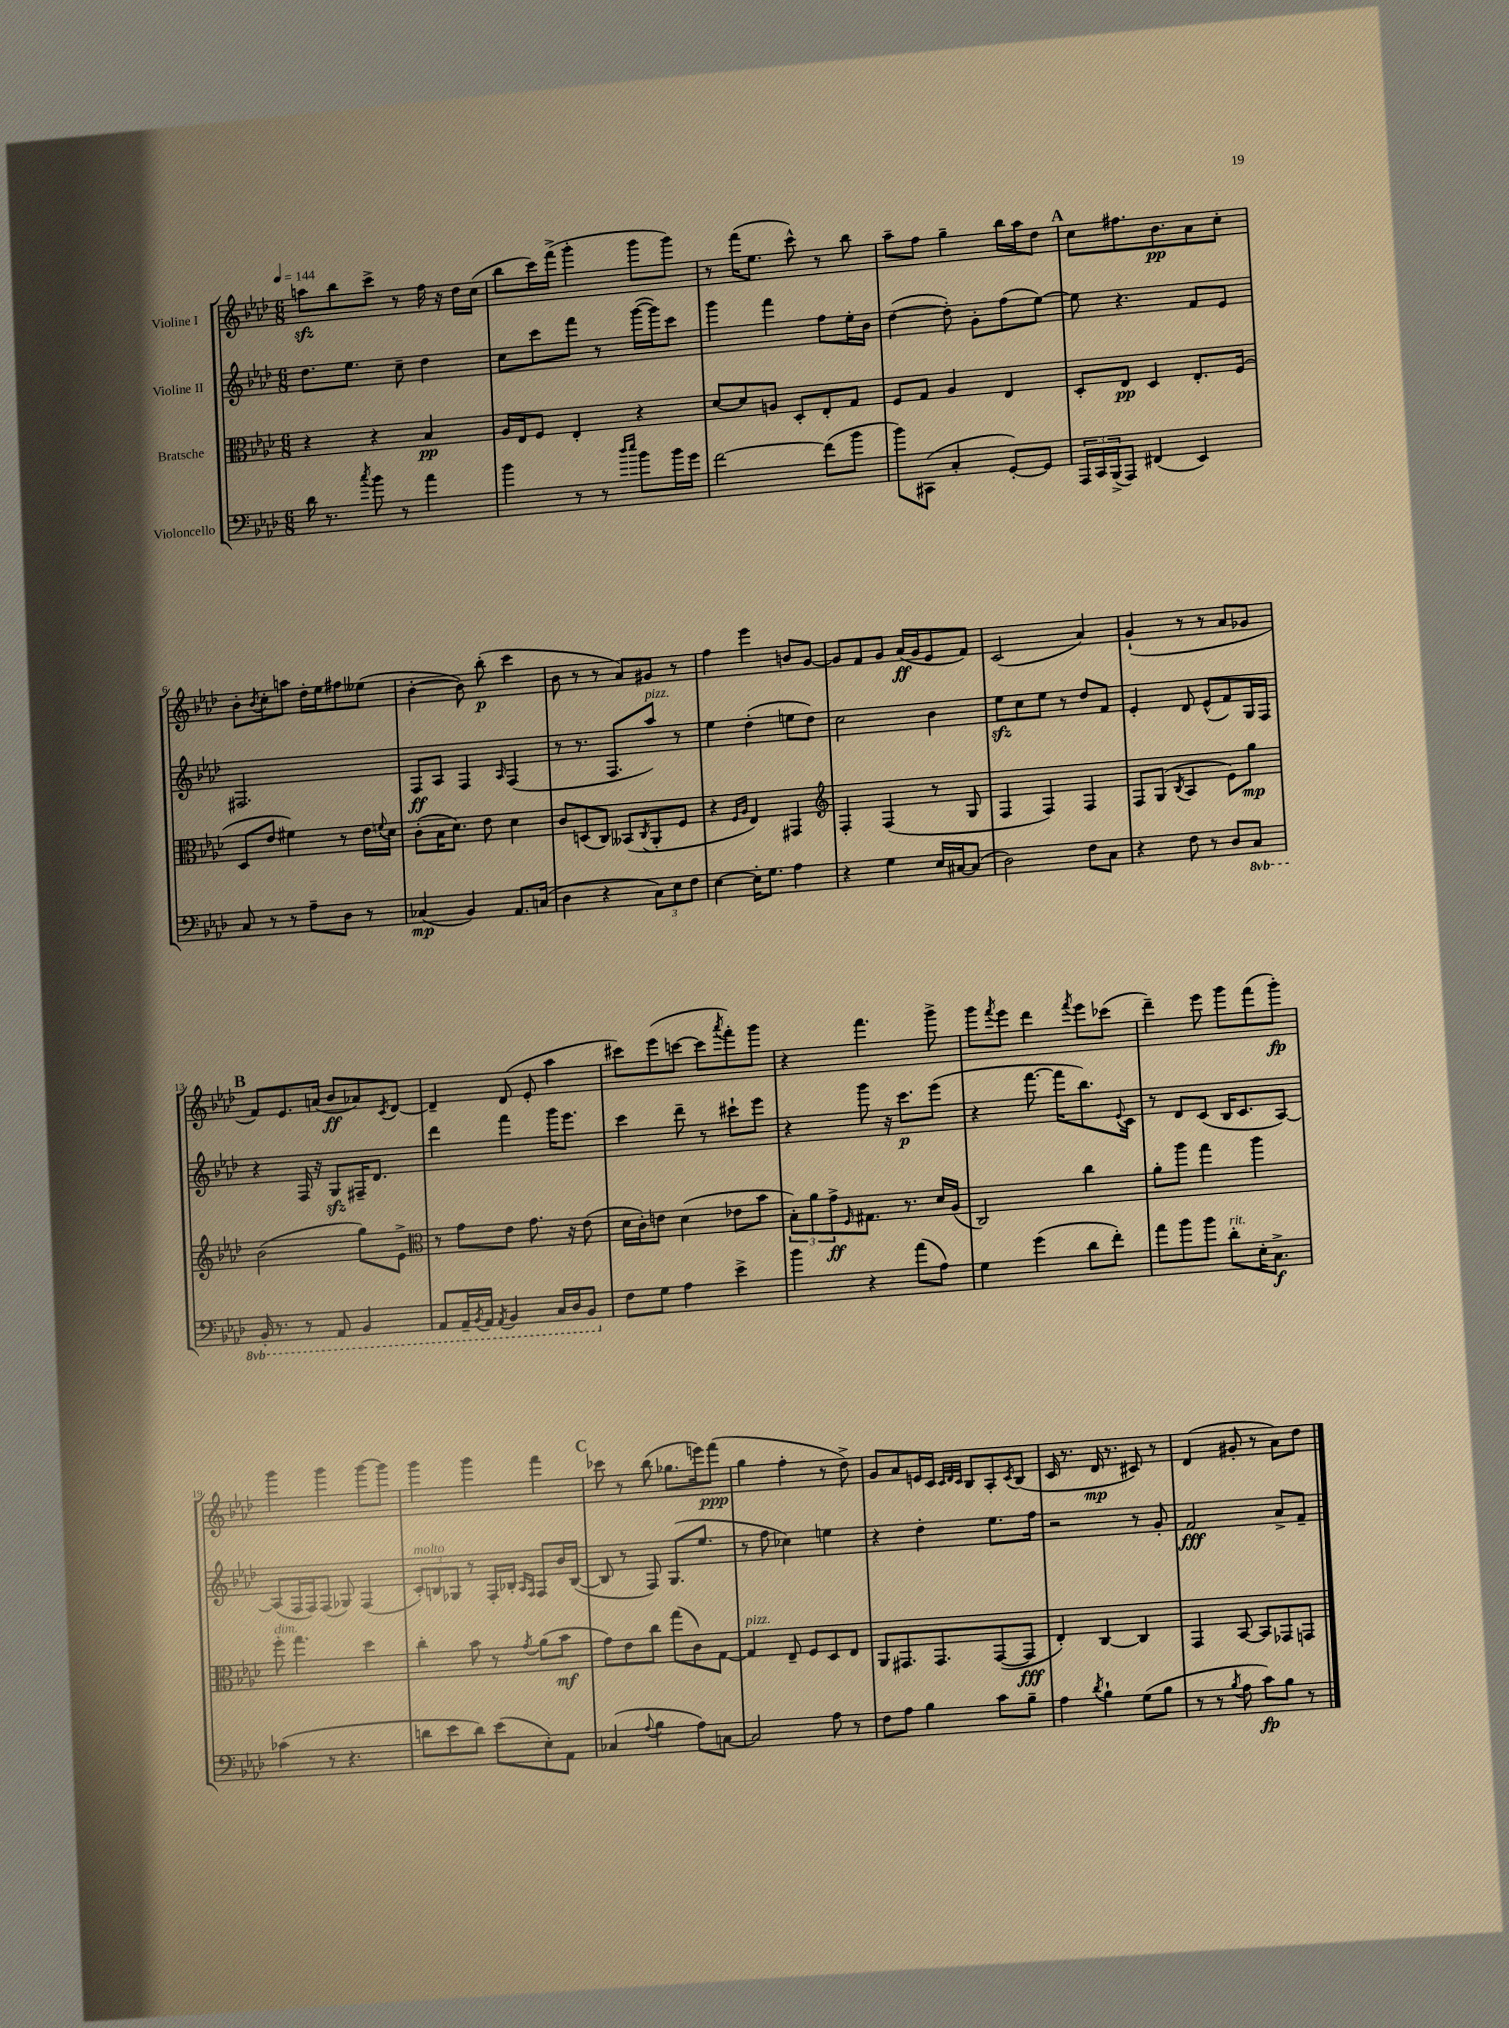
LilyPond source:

<<
\new StaffGroup <<
\new Staff = "s0" \with { instrumentName = "Violine I" } {
    \clef treble \key aes \major \numericTimeSignature \time 6/8 \tempo 4 = 144
    a''8\sfz bes''8 c'''8-> r8 f''16 r16 des''16 c''16( |
    bes''8 c'''16) f'''16->( g'''4-. g'''8 g'''8) |
    r8 f'''16( ees''8. c'''8-^) r8 bes''8 |
    aes''8-- f''8 g''4-- bes''16 aes''16 des''8 |
    \mark \markup { \bold "A" } c''8 fis''8. bes'8.\pp aes'8 c''8-. |
    bes'8-. \acciaccatura { bes'8 } c''8-. a''8 des''16-. ees''16 fis''8 eeses''8( |
    bes'4~-. bes'8) bes''8-.\p( c'''4 |
    bes'8 r8 r8 aes'8) gis'8 r8 |
    f''4 ees'''4 b'8 g'8~ |
    g'8 f'8 g'8 aes'16\ff( g'16 ees'8 f'8) |
    c'2( aes'4) |
    g'4-!( r8 r8 aes'8 ges'8 |
    \mark \markup { \bold "B" } f'8) ees'8. a'16( bes'8\ff aes'8) \acciaccatura { c'8 } des'8~ |
    des'4-- des'8( ees'8-. aes''4 |
    cis'''8) ees'''8( c'''8~ c'''8 \acciaccatura { aes'''8 } f'''8-.) g'''8 |
    r4 f'''4. g'''8-> |
    g'''8 \acciaccatura { f'''8 } ees'''8 des'''4 \acciaccatura { f'''8 } ees'''8 ces'''8( |
    des'''4--) ees'''8 g'''8 f'''8( g'''8-.\fp) |
    g'''4 g'''4 g'''8~ g'''8 |
    g'''4 g'''4 f'''4 |
    \mark \markup { \bold "C" } ces'''8 r8 bes''8( ges''8. e'''16) f'''8\ppp( |
    g''4 f''4-. r8 des''8->) |
    g'8 aes'8 e'16 c'16 \grace { c'32 des'32 c'32 } bes8 aes8-. \acciaccatura { c'8 } bes8( |
    c'16 r8. des'16\mp r8. cis'8) r8 |
    des'4( gis'8-. r8 aes'8) des''8 \bar "|." |
}
\new Staff = "s1" \with { instrumentName = "Violine II" } {
    \clef treble \key aes \major \numericTimeSignature \time 6/8
    des''8. ees''8. c''8-- des''4 |
    c''8 c'''8 f'''8 r8 g'''16~( g'''16) c'''8 |
    g'''4 f'''4 f''8 ees''16-. bes'16 |
    des''4~( des''8-.) g'8-. f''8( ees''8~) |
    \mark \markup { \bold "A" } ees''8 r4. f'8 ees'8 |
    fis2. |
    f8\ff aes8 f4 \grace { aes16 } f4( |
    r8 r8. f8. aes''8^\markup { \italic "pizz." }) r8 |
    ees''4 des''4-.( e''8 des''8) |
    c''2 bes'4 |
    ees''8\sfz c''8 ees''8 r8 des''8 f'8 |
    ees'4-. des'8 ees'8-^( f'8) g16 f16 |
    \mark \markup { \bold "B" } r4 f16 r16 g8\sfz fis16-- des'8. |
    des'''4 f'''4 g'''16 ees'''8. |
    c'''4 des'''8-- r8 cis'''8-! ees'''8 |
    r4 g'''8 r16 c'''8.\p ees'''8( |
    r4 f'''8.~ f'''16 bes''8.) \appoggiatura { ees'8 } c'16 |
    r8 des'8 c'8( bes16 c'8. aes8~) |
    aes8( f16 f16) f8( ges8) f4( |
    \tuplet 3/2 { c'8-.^\markup { \italic "molto" }) b8 ges8 } r8 f16-. bes16-. \grace { aes16 f16 } f8 bes'16 bes16~( |
    \mark \markup { \bold "C" } bes8 r8 f8) g8.( ees''8. |
    r8 f''8 ces''4) e''4 |
    r4 des''4-. ees''8. f''16 |
    r2 r8 g'8-. |
    f'2\fff aes'8-> f'8-- \bar "|." |
}
\new Staff = "s2" \with { instrumentName = "Bratsche" } {
    \clef alto \key aes \major \numericTimeSignature \time 6/8
    r4 r4 bes4\pp |
    aes16 ees16 f8 ees4-. r4 |
    des'8~ des'8 a8 des8-. ees8-. g8 |
    f8 g8 aes4 ees4 |
    \mark \markup { \bold "A" } des8-. ees8\pp des4 ees8.-. f16( |
    des8 ees'8 fis'4) r8 ees'16 \appoggiatura { f'8 } des'16 |
    c'8-.( bes16 des'8.) ees'8 des'4 |
    c'8 d8( c8) beses,8( \acciaccatura { c8 } aes,8-. f8 |
    r4 \grace { f16 aes16 } ees4) gis,4 |
    \clef treble f4-. f4( r8 g8 |
    f4 f4) f4 |
    f8 g8( \acciaccatura { bes8 } aes4 ees'8) g''8\mp |
    \mark \markup { \bold "B" } bes'2( g''8) ees'8-> |
    \clef alto r8 g'8 ees'8 g'8. r16 ees'8( |
    des'16 c'16-.) e'8 des'4( ees'8 bes'8 |
    \tuplet 3/2 { bes8-.) aes'8 g'8->\ff } \grace { f16 } gis8. r8. des'16 aes16( |
    c2) c''4 |
    aes'8-. aes''8 g''4 aes''4 |
    f''8-.^\markup { \italic "dim." } g''4. des''4 |
    c''4-. bes'8 r8 \acciaccatura { g'8 } aes'8( bes'8\mf |
    \mark \markup { \bold "C" } g'8) ees'8 c''8 g''8( c'8) g8~ |
    g4^\markup { \italic "pizz." } ees8-- f8 des8 ees8 |
    aes,8 gis,8. gis,8. gis,8~( gis,8\fff |
    ees4-.) c4~ c4 |
    g,4 bes,8~ bes,8 ges,8 g,8 \bar "|." |
}
\new Staff = "s3" \with { instrumentName = "Violoncello" } {
    \clef bass \key aes \major \numericTimeSignature \time 6/8 \set Staff.ottavationMarkups = #ottavation-simple-ordinals
    des'16 r8. \acciaccatura { c''8 } bes'8 r8 aes'4 |
    bes'4 r8 r8 \grace { des''16 ees''16 } bes'8 bes'16 g'16 |
    f'2~ f'8( bes'8 |
    bes'8) cis,8( c4-. g,8~-.) g,8 |
    \mark \markup { \bold "A" } \tuplet 3/2 { aes,,16 c,16 bes,,16->( } aes,,8) fis,4( ees,4) |
    c8 r8 r8 aes8-- des8 r8 |
    ces4\mp( bes,4) aes,8. c16( |
    des4 r4 \tuplet 3/2 { c8) ees8 f8 } |
    ees4~ ees16-. g8. aes4 |
    r4 g4 ees16 cis16~ cis8( |
    des2) f8 c8 |
    r4 f8 r8 des8 \ottava #-1 c,8 |
    \mark \markup { \bold "B" } bes,,16-. r8. r8 aes,,8 bes,,4 |
    aes,,8 aes,,16-- \acciaccatura { bes,,8 } aes,,16 \acciaccatura { aes,,8 } bes,,4 c,16 des,16 bes,,8 \ottava #0 |
    f8 g8 aes4 ees'4-> |
    bes'4 r4 aes'8( aes8) |
    g4 g'4( des'8 f'8-.) |
    aes'8 bes'8 bes'8 des'8-.^\markup { \italic "rit." } ees16-. c8.->\f |
    ces'4( r8 r4. |
    d'8 ees'8 d'8) ees'8( ees8-.) aes,8 |
    \mark \markup { \bold "C" } ces4( \appoggiatura { aes8 } bes4 aes8) c8~ |
    c2 aes8 r8 |
    f8 aes8 bes4 c'8 bes8-- |
    aes4 \acciaccatura { des'8 } bes4-! g8( bes8 |
    r8 r8 \acciaccatura { bes8 } aes8 c'8\fp) bes8 r8 \bar "|." |
}
>>
>>
